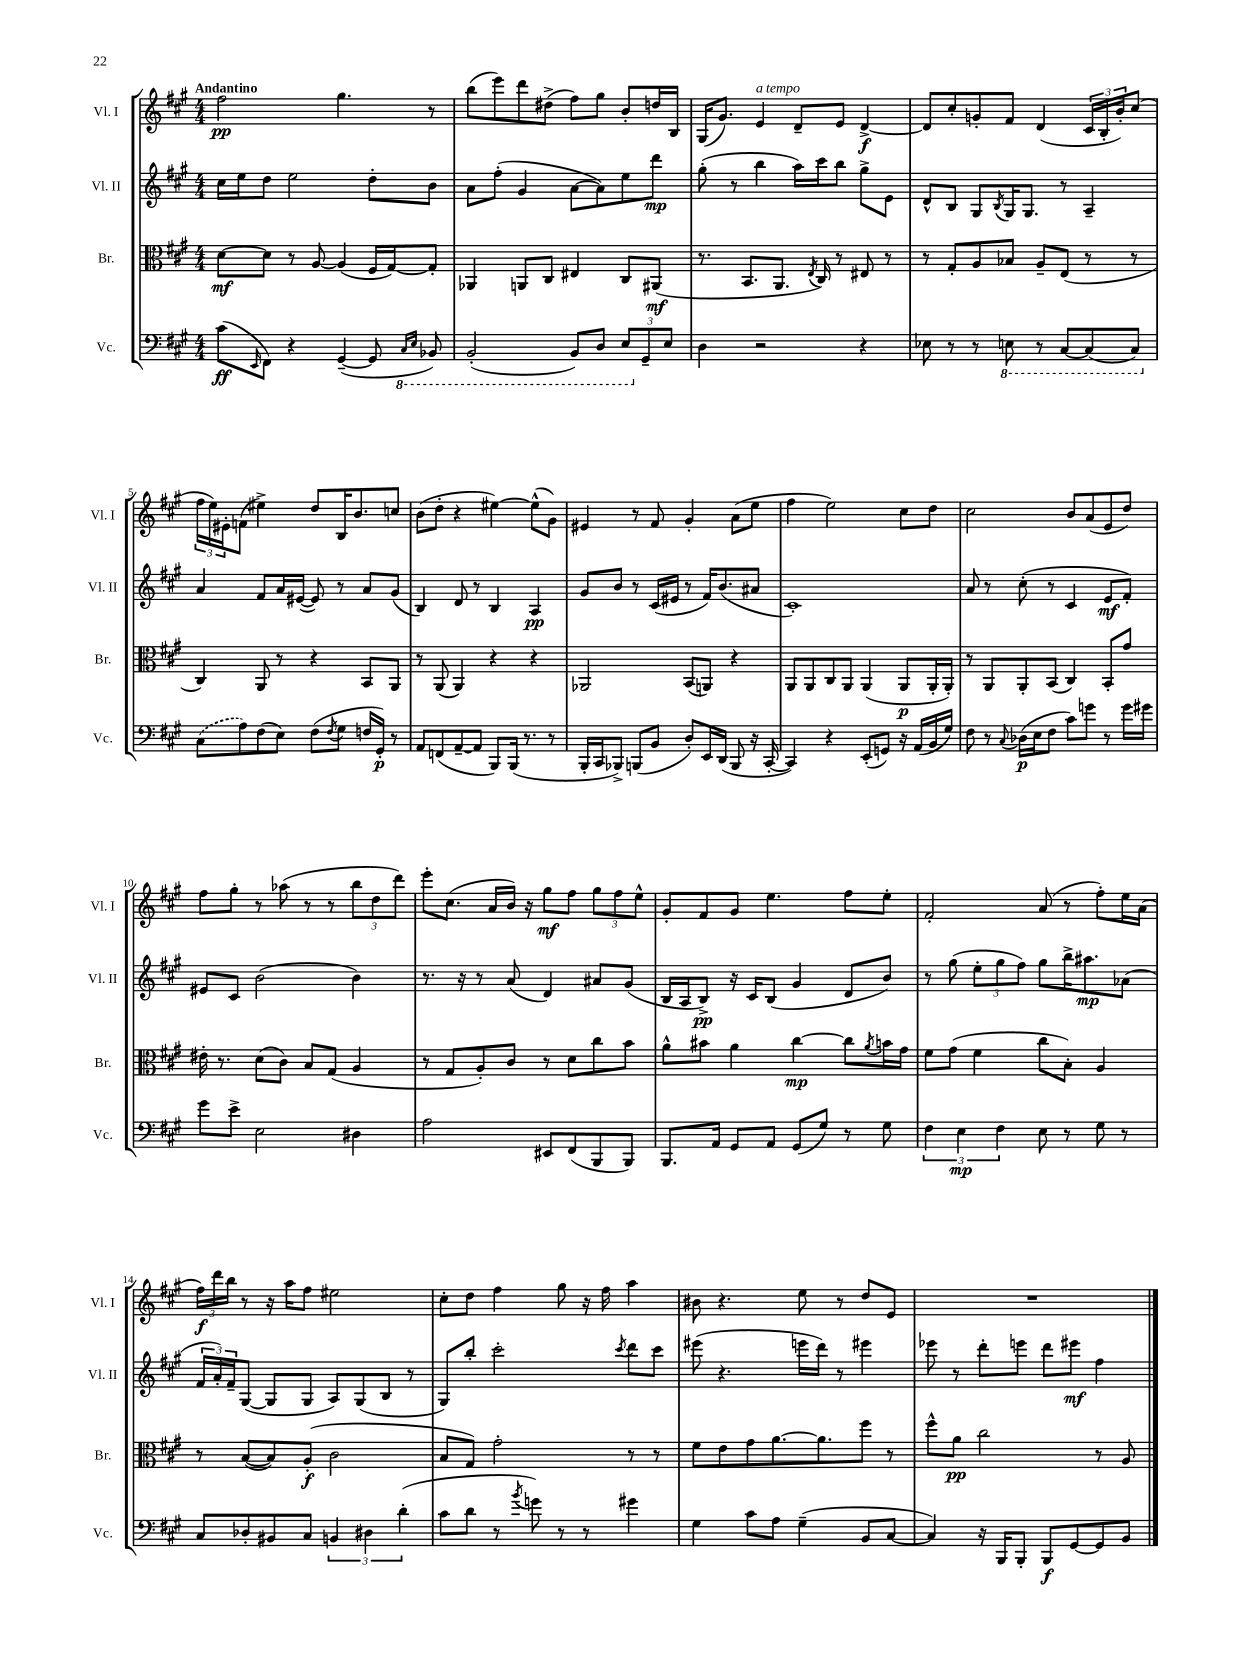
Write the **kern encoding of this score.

**kern	**kern	**kern	**kern
*staff4	*staff3	*staff2	*staff1
*clefF4	*clefC3	*clefG2	*clefG2
*k[f#c#g#]	*k[f#c#g#]	*k[f#c#g#]	*k[f#c#g#]
*M4/4	*M4/4	*M4/4	*M4/4
(8c#	[8d	16cc#	2ff#
.	.	16ee	.
16qqEE	.	.	.
8FF#)	8d]	8dd	.
4r	8r	2ee	.
.	[8A	.	.
([4GG#~	(4A]	.	4.gg#
8GG#]	16F#	8dd'	.
.	[16G#)	.	.
16qqCC#	.	.	.
16qqEE	.	.	.
8BBB-)	8G#']	8b	8r
=	=	=	=
(2BBB'	4AA-	8a	(8bb
.	.	(8ff#'	8eee)
.	8AA	4g#	8ddd
.	8C#	.	(8dd#^
8BBB)	4E#	[8a	8ff#)
8DD	.	8a])	8gg#
12EE	8C#	8ee	8b'
12GG#~	.	.	.
.	(8AA#	8ddd	16dd
12E	.	.	.
.	.	.	16B
=	=	=	=
4D	8.r	(8gg#'	(16G#
.	.	.	8.g#)
.	.	8r	.
.	8.BB	.	.
2r	.	4bb	4e
.	8.AA	.	.
.	.	16aa)	8d~
.	8qE	.	.
.	16C#)	16ccc#	.
.	8r	8bb	8e
4r	8E#	8gg#^	[4d^
.	8r	8e	.
=	=	=	=
8E-	8r	8d^^	8d]
8r	8G#'	8B	8cc#'
8r	8A	8G#	8g'
.	.	8qB	.
8EE	8B-	16G#	8f#
.	.	8.G#	.
8r	8A~	.	(4d
[8CC#	(8E	8r	.
(8CC#]	8r	4A~	24c#
.	.	.	24B'
.	.	.	24b')
8CC#)	8r	.	(8cc#
=	=	=	=
(8C#	4C#)	4a	24ff#
.	.	.	24ee)
.	.	.	24e#'
8A)	.	.	(8f
(8F#	8AA	8f#	4ee#^)
8E)	8r	16a	.
.	.	([16e#	.
(8F#	4r	8e#])	8dd
8qF#	.	.	.
8G#	.	8r	16B
.	.	.	8.b
16F	8BB	8a	.
16GG#')	.	.	.
8r	8AA	(8g#	8cc
=	=	=	=
8AA	8r	4B)	(8b
(8FF	(8AA	.	8dd'
[8AA~	4AA)	8d	4r
8AA]	.	8r	.
8BBB)	4r	4B	[4ee#)
(16BBB	.	.	.
8.r	.	.	.
.	4r	4A	(8ee#^^]
8r	.	.	8g#)
=	=	=	=
16BBB'	2AA-	8g#	4e#
16CC#	.	.	.
8BBB-^)	.	8b	.
(8BBB	.	8r	8r
8BB	.	(16c#	8f#
.	.	16e#	.
8D')	(8BB	8r	4g#'
16EE	8AA)	16f#)	.
(16DD	.	(8.b	.
8BBB	4r	.	(8a
16r	.	8a#	8ee
[16CC#'	.	.	.
=	=	=	=
4CC#])	8AA	1c#')	4ff#
.	8AA	.	.
4r	8C#	.	2ee)
.	8AA	.	.
(8EE'	(4AA	.	.
8GG)	.	.	.
16r	8AA	.	8cc#
(16AA	.	.	.
16BB	16AA'	.	8dd
16G#)	16AA')	.	.
=	=	=	=
8F#	8r	8a	2cc#
8r	8AA	8r	.
8qqC#	.	.	.
(16D-	8AA'	(8cc#'	.
16E	.	.	.
8F#	(8BB	8r	.
8c#)	4C#)	4c#	8b
8g	.	.	(8a
8r	8BB'	8e	8e
16g	8g#	8f#')	8dd)
16g#	.	.	.
=	=	=	=
8g#	16e#'	8e#	8ff#
.	8.r	.	.
8e^	.	8c#	8gg#'
2E	(8d	(2b	8r
.	8c#)	.	(8aa-
.	8B	.	8r
.	(8G#	.	8r
4D#	4A	4b)	12bb
.	.	.	12dd
.	.	.	12ddd)
=	=	=	=
2A	8r	8.r	8eee'
.	8G#	.	(8.cc#
.	.	16r	.
.	8A')	8r	.
.	.	.	16a
.	8c#	(8a	16b)
.	.	.	16r
8EE#	8r	4d)	8gg#
(8FF#	8d	.	8ff#
8BBB	8cc#	8a#	12gg#
.	.	.	12ff#
8BBB)	8b	(8g#	.
.	.	.	12ee^^
=	=	=	=
8.BBB	8a^^	16B	8g#'
.	.	16A	.
.	8b#	8B^)	8f#
16AA	.	.	.
8GG#	4a	16r	8g#
.	.	16c#	.
8AA	.	(8B	4.ee
(8GG#	[4cc#	4g#	.
8G#)	.	.	.
8r	8cc#]	8d	8ff#
.	8qa	.	.
8G#	16b	8b)	8ee'
.	16g#	.	.
=	=	=	=
6F#	8f#	8r	2f#'
.	(8g#	(8gg#	.
6E	.	.	.
.	4f#	12ee'	.
6F#	.	12gg#	.
.	.	12ff#)	.
8E	8cc#	8gg#	(8a
8r	8B')	16bb^	8r
.	.	8.aa#	.
8G#	4A	.	8ff#')
8r	.	(8a-	16ee
.	.	.	(16a
=	=	=	=
8C#	8r	24f#	24ff#)
.	.	24a')	24ddd
.	.	24f#~	24bb
8D-'	([8B	([8G#	8r
8BB#	8B])	8G#]	16r
.	.	.	16aa
8C#	(8A'	8G#	8ff#
6BB	2c#	8A)	2ee#
.	.	(8G#	.
6D#	.	.	.
.	.	8B	.
(6d'	.	.	.
.	.	8r	.
=	=	=	=
8c#	8B	8G#)	8cc#'
8d	8G#)	8bb'	8dd
8r	2g#'	2ccc#'	4ff#
8qb	.	.	.
8g)	.	.	.
8r	.	.	8gg#
8r	.	.	16r
.	.	.	16ff#
.	.	8qccc#	.
4g#	8r	8ddd	4aa
.	8r	8ccc#	.
=	=	=	=
4G#	8f#	(8eee#	8b#
.	8e	4.r	4.r
8c#	8g#	.	.
8A	[8.a	.	.
(4G#~	.	16eee	8ee
.	8.a]	16ddd)	.
.	.	8r	8r
8BB	8ff#	4eee#	8dd
[8C#	8r	.	8e
=	=	=	=
4C#])	8ff#^^	8eee-	1r
.	8a	8r	.
16r	2cc#	8ddd'	.
16BBB	.	.	.
8BBB'	.	8eee	.
8BBB	.	8ddd	.
[8GG#	.	8eee#	.
8GG#]	8r	4ff#	.
8BB	8A	.	.
==	==	==	==
*-	*-	*-	*-
